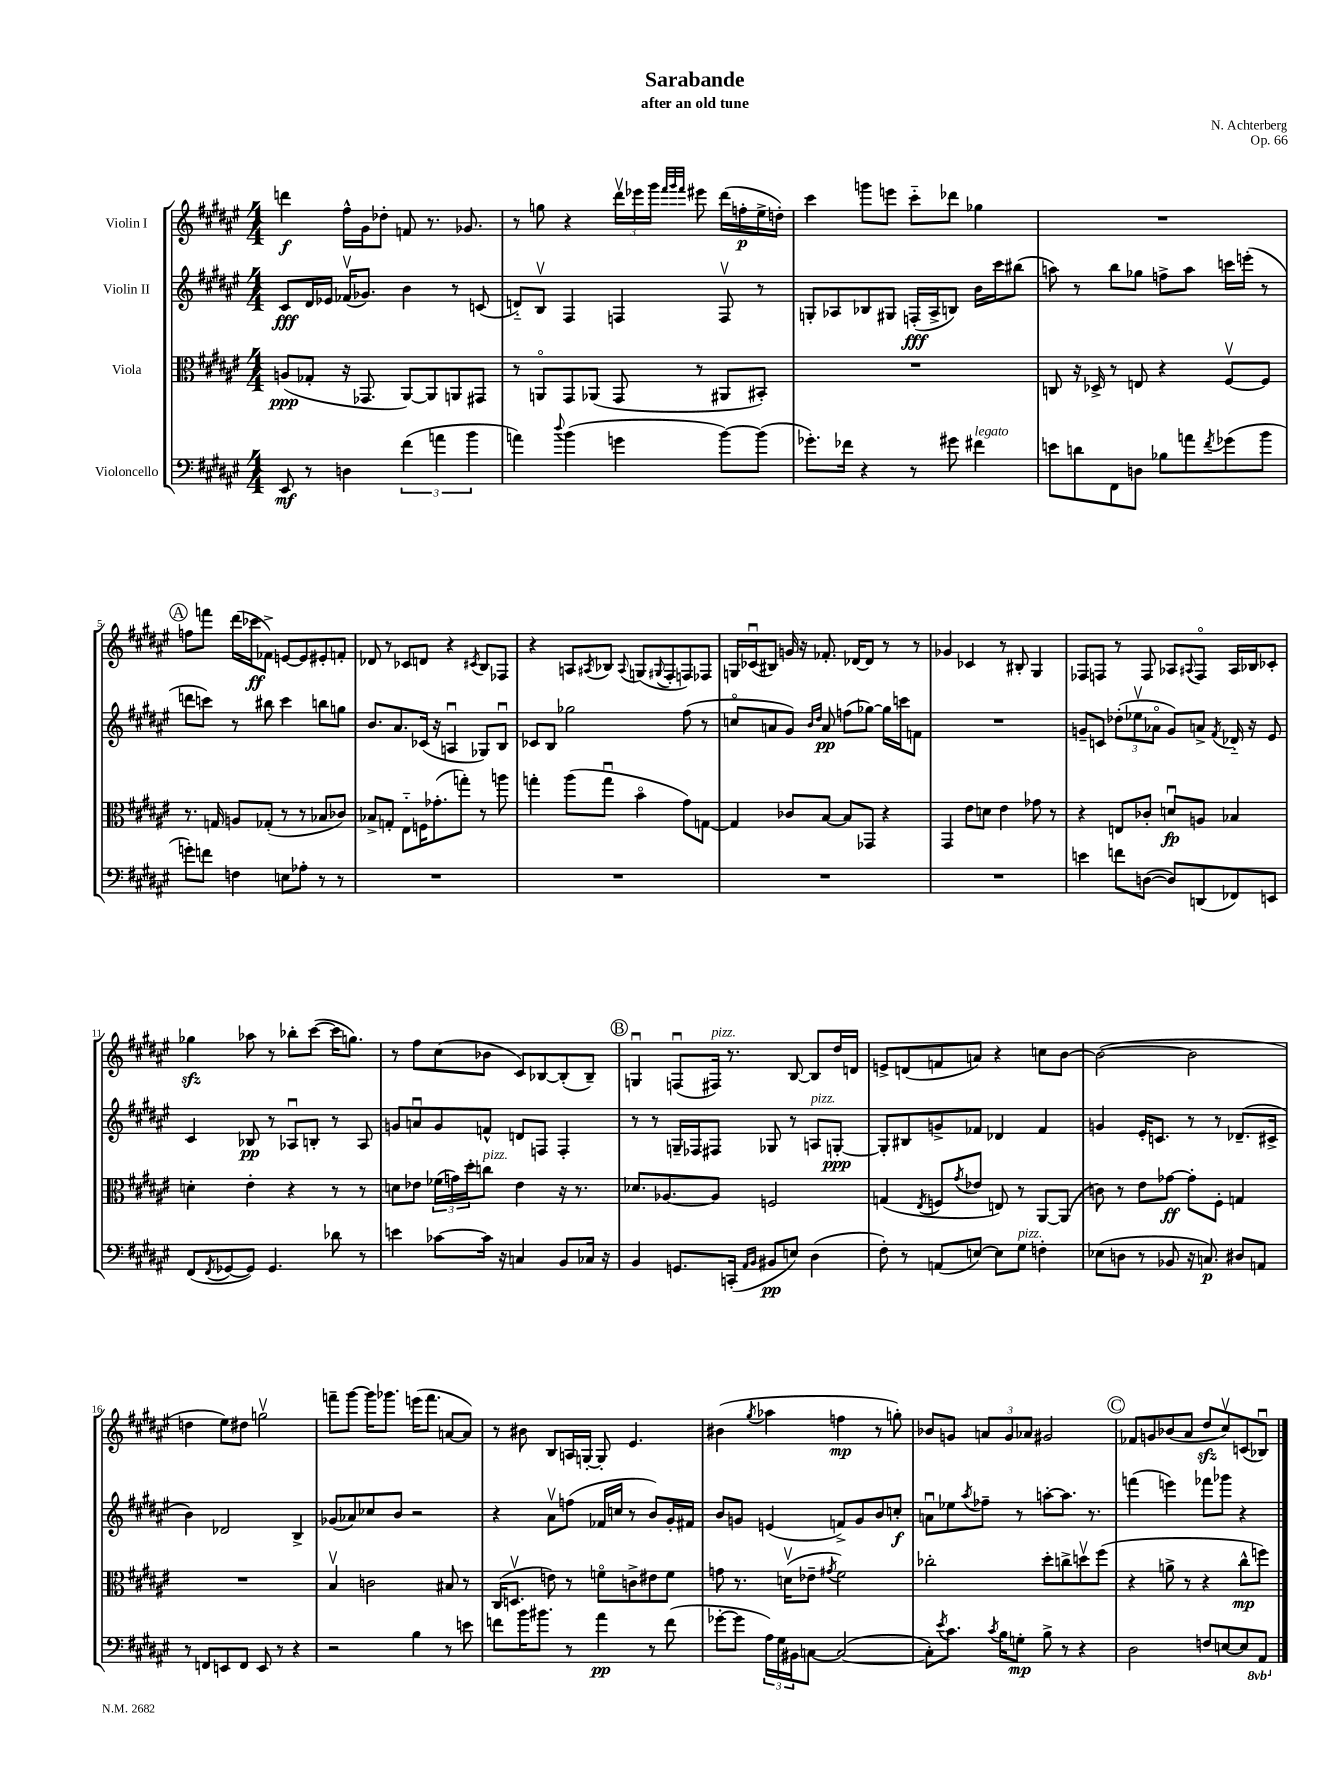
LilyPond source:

\header { title = "Sarabande" composer = "N. Achterberg" subtitle = "after an old tune" opus = "Op. 66" }
<<
\new StaffGroup <<
\new Staff = "s0" \with { instrumentName = "Violin I" } {
    \clef treble \key fis \major \numericTimeSignature \time 4/4
    d'''4\f fis''16-^ gis'16 des''8-. f'8 r8. ges'8. |
    r8 g''8 r4 \tuplet 3/2 { dis'''16\upbow ees'''16 gis'''16 } \grace { fis'''32 gis'''32 fis'''32 } eis'''8 dis'''16( f''16-.\p eis''16-> d''16-.) |
    cis'''4 g'''8 e'''8 cis'''8-_ des'''8 ges''4 |
    R1 |
    \mark \markup { \circle "A" } f''8 f'''8 dis'''16( ces'''16\ff fes'8->) e'8~ e'8 eis'8-. f'8-. |
    des'8 r8 ces'8 d'8 r4 \acciaccatura { cis'8 } b8 fes8 |
    r4 a8 \acciaccatura { ais8 } bes8 \appoggiatura { ais8 } g8( \appoggiatura { gis8 } fis8-. f8) fes8 |
    g16 ces'16\downbow( bis8) g'16 r16 fes'8.-. des'16~ des'8 r8 r8 |
    ges'4 ces'4 r8 bis8-. gis4 |
    fes8 f8 r8 f8 aes8 \appoggiatura { ais8 } f8\flageolet ais16 bes16 ces'8-. |
    ges''4\sfz aes''8 r8 bes''8-. cis'''8~( cis'''16 g''8.) |
    r8 fis''8 cis''8( bes'8 cis'8) bes8~ bes8-.( bes8--) |
    \mark \markup { \circle "B" } g4\downbow f8\downbow( fis16^\markup { \italic "pizz." }) r8. b8~ b8 dis''16 d'16 |
    e'8-> d'8( f'8 a'8) r4 c''8 b'8~ |
    b'2~( b'2 |
    d''4 eis''8) dis''8 g''2\upbow |
    f'''8-- gis'''8~ gis'''16 ges'''8. e'''16( f'''8. a'8~ a'8) |
    r8 bis'8 b8 a16 g16~-. g8-. eis'4. |
    bis'4( \acciaccatura { gis''8 } aes''4 f''4\mp r8 g''8-.) |
    bes'8 g'8 \tuplet 3/2 { a'8 g'8 aes'8 } gis'2 |
    \mark \markup { \circle "C" } fes'8 g'8 bes'8( ais'8 dis''8\sfz cis''8\upbow) c'8( bes8\downbow) \bar "|." |
}
\new Staff = "s1" \with { instrumentName = "Violin II" } {
    \clef treble \key fis \major \numericTimeSignature \time 4/4
    cis'8\fff dis'16 ees'16 fes'16\upbow( ges'8.) b'4 r8 c'8( |
    d'8-_) b8\upbow fis4 f4 f8\upbow r8 |
    g8-. aes8 bes8 gis8 f16-.\fff( aes16-> b8) b'16 cis'''16 bis''8( |
    a''8) r8 b''8 ges''8 f''8-> a''8 c'''16 e'''16-.( r8 |
    \mark \markup { \circle "A" } d'''8 c'''8) r8 bis''8 c'''4 b''8 g''8 |
    b'8. ais'8. ces'16( r16 a4\downbow ges8) b8\downbow |
    ces'8 b8 ges''2 fis''8( r8 |
    c''8\flageolet a'8 gis'8) \grace { b'16 dis''16 } a'8\pp f''8( ges''8~) ges''16 c'''16 f'8 |
    R1 |
    g'8-- c'8 \tuplet 3/2 { des''8-.( ees''8\upbow aes'8\flageolet } g'8) a'8-> \acciaccatura { fis'8 } des'16-_ r16 eis'8 |
    cis'4 bes8\pp r8 aes8\downbow b8-. r8 aes8 |
    g'8 a'8\downbow g'8 f'8-^ d'8 f8 f4-. |
    \mark \markup { \circle "B" } r8 r8 g16-- fes16 fis8 ges8 r8 a8^\markup { \italic "pizz." } g8~-.\ppp |
    g8-. bis8 g'8-> fes'8 des'4 fes'4 |
    g'4 eis'16-. c'8. r8 r8 des'8.--( cis'16-> |
    b'4) des'2 b4-> |
    ges'8( aes'8) ces''8 b'8 r2 |
    r4 ais'8\upbow f''8( fes'16 c''16 r8 b'8) gis'16-. fis'16 |
    b'8 g'8 e'4( f'8->) g'8 b'8 c''8-.\f |
    a'8\downbow ees''8 \acciaccatura { ais''8 } fes''8-- r8 a''8~-. a''8. r8. |
    \mark \markup { \circle "C" } f'''4( e'''4) fes'''8 ges'''8 r4 \bar "|." |
}
\new Staff = "s2" \with { instrumentName = "Viola" } {
    \clef alto \key fis \major \numericTimeSignature \time 4/4
    a8\ppp( ges8-. r16 ges,8. ais,8~) ais,8 a,8 gis,8 |
    r8 a,8\flageolet gis,8 aes,8( gis,8 r8 ais,8 bis,8-.) |
    R1 |
    c8 r16 des16-> r8 e8 r4 fis8~\upbow fis8 |
    \mark \markup { \circle "A" } r8. g16 a8 ges8-.( r8 r8 bes8 ces'8) |
    bes8-> g8-. eis8-_ f16 ges'8.-.( g''8-.) r8 a''8 |
    g''4-. ais''8( g''8\downbow b'4\flageolet gis'8) g8~ |
    g4 ces'8 b8~ b8 ges,8 r4 |
    gis,4 eis'8 d'8 eis'4 ges'8 r8 |
    r4 e8 ces'8-. d'8\downbow\fp a8 bes4 |
    d'4-. eis'4-. r4 r8 r8 |
    d'8 ees'8 \tuplet 3/2 { fes'16( g'16) dis''16-. } c''8^\markup { \italic "pizz." } ees'4 r16 r8. |
    \mark \markup { \circle "B" } des'8. aes8.~ aes8 f2 |
    g4( \acciaccatura { eis8 } f8 \acciaccatura { gis'8 } ees'8 e8) r8 ais,8~ ais,8( |
    c'8) r8 eis'8 ges'8~\ff ges'8-. fis8-. g4 |
    R1 |
    b4\upbow c'2 bis8 r8 |
    cis16( d8.\upbow e'8) r8 f'8\flageolet c'8-> eis'8 f'8 |
    g'8 r8. d'16\upbow( ees'8-- \acciaccatura { gis'8 } fis'2) |
    ces''2-. dis''8-. c''8-> d''8\upbow fis''8( |
    \mark \markup { \circle "C" } r4 a'8-> r8 r4 cis''8-^\mp f''8) \bar "|." |
}
\new Staff = "s3" \with { instrumentName = "Violoncello" } {
    \clef bass \key fis \major \numericTimeSignature \time 4/4 \set Staff.ottavationMarkups = #ottavation-simple-ordinals
    eis,8\mf r8 d4 \tuplet 3/2 { fis'4( a'4 b'4 } |
    a'4) \appoggiatura { dis''8 } b'4( g'4 b'8~) b'8( |
    ges'8.-.) fes'16 r4 r8 gis'8 fis'4^\markup { \italic "legato" } |
    e'8 d'8 fis,8 d8 bes8 a'8 \acciaccatura { fis'8 } ges'8( b'8 |
    \mark \markup { \circle "A" } g'8-.) f'8 f4 e8 aes8-. r8 r8 |
    R1 |
    R1 |
    R1 |
    R1 |
    e'4 f'8 d8~( d8) d,8( fes,8) e,8 |
    fis,8( \acciaccatura { fis,8 } ges,8~ ges,8) ges,4. des'8 r8 |
    e'4 ces'8~ ces'16 r16 c4 b,8 ces16 r16 |
    \mark \markup { \circle "B" } b,4 g,8. c,16-.( \grace { ais,16 b,16 } bis,8\pp e8) dis4( |
    fis8-.) r8 a,8( e8~) e8 gis8^\markup { \italic "pizz." } f4-. |
    ees8( d8 r8 bes,8 r16 c8.\p) dis8 a,8 |
    r8 f,8 e,8 f,8 e,8 r8 r4 |
    r2 b4 r8 e'8 |
    f'8 b'16 bis'8. r8 ais'4\pp r8 f'8( |
    ges'8~-. ges'8 \tuplet 3/2 { ais16) gis16 bis,16 } c8~ c2~( |
    c8-.) \acciaccatura { eis'8 } cis'8. \acciaccatura { cis'8 } b16 g8-.\mp b8-> r8 r4 |
    \mark \markup { \circle "C" } dis2 f8 e8~ e8 \ottava #-1 ais,,8 \ottava #0 \bar "|." |
}
>>
>>
